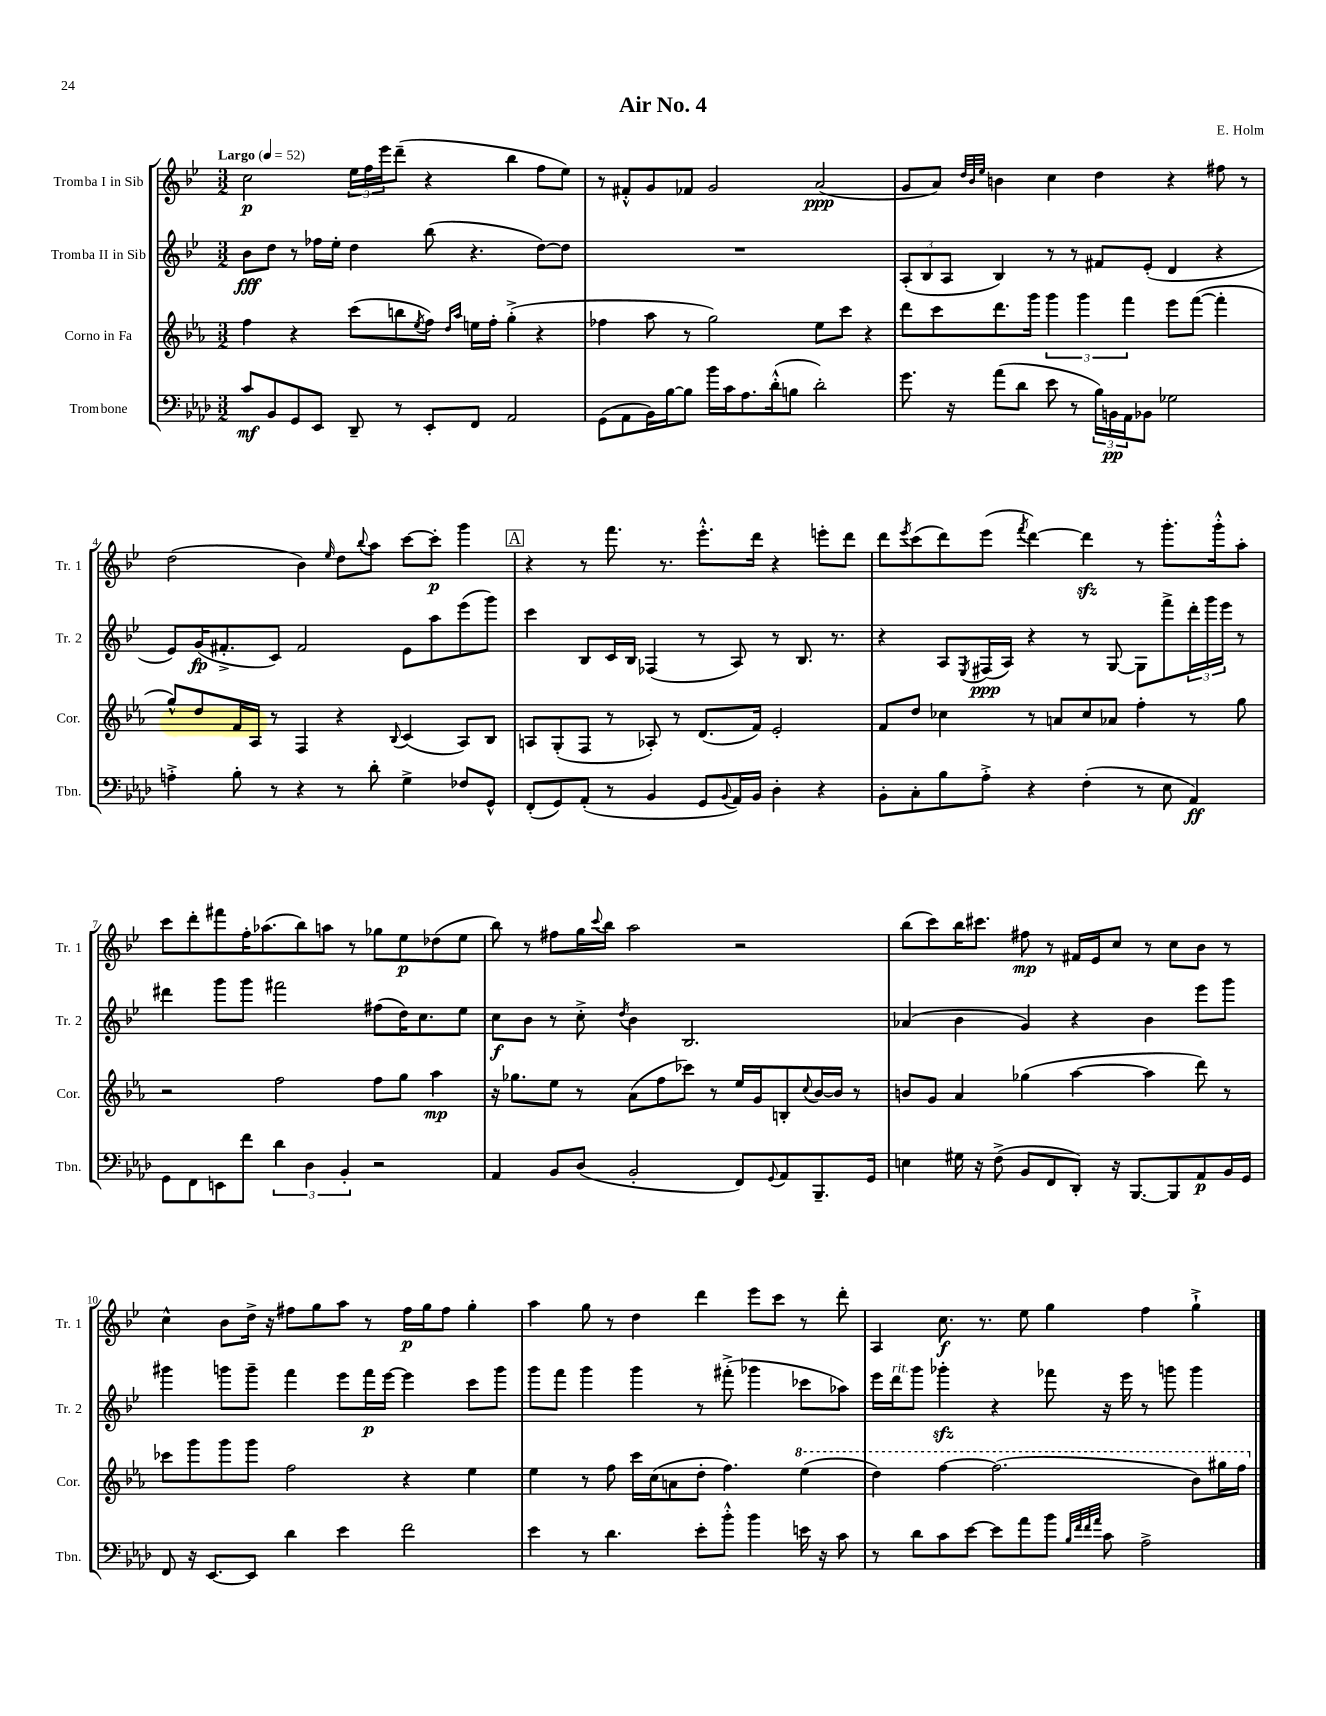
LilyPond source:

\header { title = "Air No. 4" composer = "E. Holm" }
<<
\new StaffGroup <<
\new Staff = "s0" \with { instrumentName = "Tromba I in Sib" shortInstrumentName = "Tr. 1" } {
    \clef treble \key bes \major \numericTimeSignature \time 3/2 \tempo "Largo" 4 = 52
    c''2\p \tuplet 3/2 { ees''16 f''16 ees'''16 } d'''8--( r4 bes''4 f''8 ees''8) |
    r8 fis'8-.-^ g'8 fes'8 g'2 a'2\ppp( |
    g'8 a'8) \grace { d''32 bes'32 ees''32 } b'4 c''4 d''4 r4 fis''8 r8 |
    d''2( bes'4) \grace { ees''16 } d''8 \appoggiatura { bes''8 } a''8 c'''8~ c'''8-.\p g'''4 |
    \mark \markup { \box "A" } r4 r8 f'''8. r8. ees'''8.-.-^ d'''16 r4 e'''8-. d'''8 |
    d'''8 \acciaccatura { ees'''8 } c'''8( d'''8) ees'''8( \acciaccatura { f'''8 } d'''4~) d'''4\sfz r8 g'''8.-. g'''16-.-^ a''8-. |
    c'''8 d'''8-. fis'''8 f''16-. aes''8.( bes''8) a''8 r8 ges''8 ees''8\p des''8( ees''8 |
    bes''8) r8 fis''8 g''16 \appoggiatura { c'''8 } bes''16 a''2 r2 |
    bes''8( c'''8) bes''16 cis'''8. fis''8\mp r8 fis'16 ees'16 c''8 r8 c''8 bes'8 r8 |
    c''4-^ bes'8 d''16-> r16 fis''8 g''8 a''8 r8 fis''16\p g''16 fis''8 g''4-. |
    a''4 g''8 r8 d''4 d'''4 ees'''8 c'''8 r8 d'''8-. |
    a4 c''8.\f r8. ees''8 g''4 f''4 g''4-!-> \bar "|." |
}
\new Staff = "s1" \with { instrumentName = "Tromba II in Sib" shortInstrumentName = "Tr. 2" } {
    \clef treble \key bes \major \numericTimeSignature \time 3/2
    bes'8\fff d''8 r8 fes''16 ees''16-. d''4 bes''8( r4. d''8~) d''8 |
    R1. |
    \tuplet 3/2 { a8-.( bes8 a8 } bes4) r8 r8 fis'8 ees'8-.( d'4 r4 |
    ees'8) g'16\fp( fis'8.-.-> c'8) fis'2 ees'8 a''8 ees'''8( g'''8) |
    \mark \markup { \box "A" } c'''4 bes8 c'16 bes16 fes4( r8 a8) r8 bes8. r8. |
    r4 a8 \acciaccatura { ees8 } fis16\ppp( a16) r4 r8 g8~ g8 f'''8-> \tuplet 3/2 { d'''16-. g'''16 ees'''16 } r8 |
    dis'''4 g'''8 g'''8 fis'''2 fis''8( d''16) c''8. ees''8 |
    c''8\f bes'8 r8 c''8-.-> \acciaccatura { d''8 } bes'4 bes2. |
    aes'4( bes'4 g'4) r4 bes'4 ees'''8 g'''8 |
    gis'''4 g'''8 g'''8-- f'''4 ees'''8 f'''16\p ees'''16~ ees'''4 c'''8 g'''8 |
    g'''8 f'''8 g'''4 g'''4 r8 fis'''8-.->( ges'''4 ces'''8 aes''8) |
    ees'''16 d'''16^\markup { \italic "rit." } g'''8 ges'''4-.\sfz r4 fes'''8 r16 ees'''16 r8 g'''8 g'''4 \bar "|." |
}
\new Staff = "s2" \with { instrumentName = "Corno in Fa" shortInstrumentName = "Cor." } {
    \clef treble \key ees \major \numericTimeSignature \time 3/2
    f''4 r4 c'''8( b''8 \acciaccatura { ees''8 } f''8) \grace { d''16 aes''16 } e''16 f''16-. g''4-.->( r4 |
    fes''4 aes''8 r8 g''2) ees''8 c'''8 r4 |
    d'''8 c'''8 d'''8. g'''16 \tuplet 3/2 { g'''4 g'''4 f'''4 } ees'''8 f'''8~( f'''4-. |
    g''8-^) d''8 f'16 aes16 r8 f4 r4 \appoggiatura { bes8 } c'4( aes8) bes8 |
    \mark \markup { \box "A" } a8 g8-.( f8 r8 aes8-.) r8 d'8.( f'16) ees'2-. |
    f'8 d''8 ces''4 r8 a'8 ces''8 aes'8 f''4-. r8 g''8 |
    r2 f''2 f''8 g''8 aes''4\mp |
    r16 ges''8. ees''8 r8 aes'8( f''8 ces'''8) r8 ees''16 g'16 b8-. \appoggiatura { c''8 } bes'16~ bes'16 r8 |
    b'8 g'8 aes'4 ges''4( aes''4~ aes''4 d'''8) r8 |
    ces'''8 g'''8 g'''8 g'''8 f''2 r4 ees''4 |
    ees''4 r8 f''8 c'''16 c''16( a'8 d''8-. f''4.) \ottava #1 ees'''4( |
    d'''4) f'''4~ f'''2.( bes''8) gis'''16 f'''16 \ottava #0 \bar "|." |
}
\new Staff = "s3" \with { instrumentName = "Trombone" shortInstrumentName = "Tbn." } {
    \clef bass \key aes \major \numericTimeSignature \time 3/2
    c'8\mf bes,8 g,8 ees,8 des,8-- r8 ees,8-. f,8 aes,2 |
    g,8( aes,8 bes,16) bes16~ bes8 bes'16 c'16 aes8. des'16-.-^( b8 des'2-.) |
    g'8. r16 aes'8( des'8 ees'8 r8 \tuplet 3/2 { bes16) b,16\pp aes,16 } bes,8 ges2 |
    a4-.-> bes8-. r8 r4 r8 des'8-. g4-> fes8 g,8-^ |
    \mark \markup { \box "A" } f,8-.( g,8) aes,8-.( r8 bes,4 g,8 \appoggiatura { bes,8 } aes,16) bes,16 des4-. r4 |
    bes,8-. c8-. bes8 aes8-.-> r4 f4-.( r8 ees8 aes,4\ff) |
    g,8 f,8 e,8 f'8 \tuplet 3/2 { des'4 des4 bes,4-. } r2 |
    aes,4 bes,8 des8( bes,2-. f,8) \appoggiatura { g,8 } aes,8 bes,,8.-- g,16 |
    e4 gis16 r16 f8->( bes,8 f,8 des,8-.) r16 bes,,8.~ bes,,8 aes,8\p bes,16 g,16 |
    f,8 r16 ees,8.~ ees,8 des'4 ees'4 f'2 |
    ees'4 r8 des'4. ees'8-. bes'8-.-^ bes'4 e'16 r16 c'8 |
    r8 des'8 c'8 ees'8~ ees'8 aes'8 bes'8 \grace { bes32 f'32 f'32 aes'32 } c'8 aes2-> \bar "|." |
}
>>
>>
